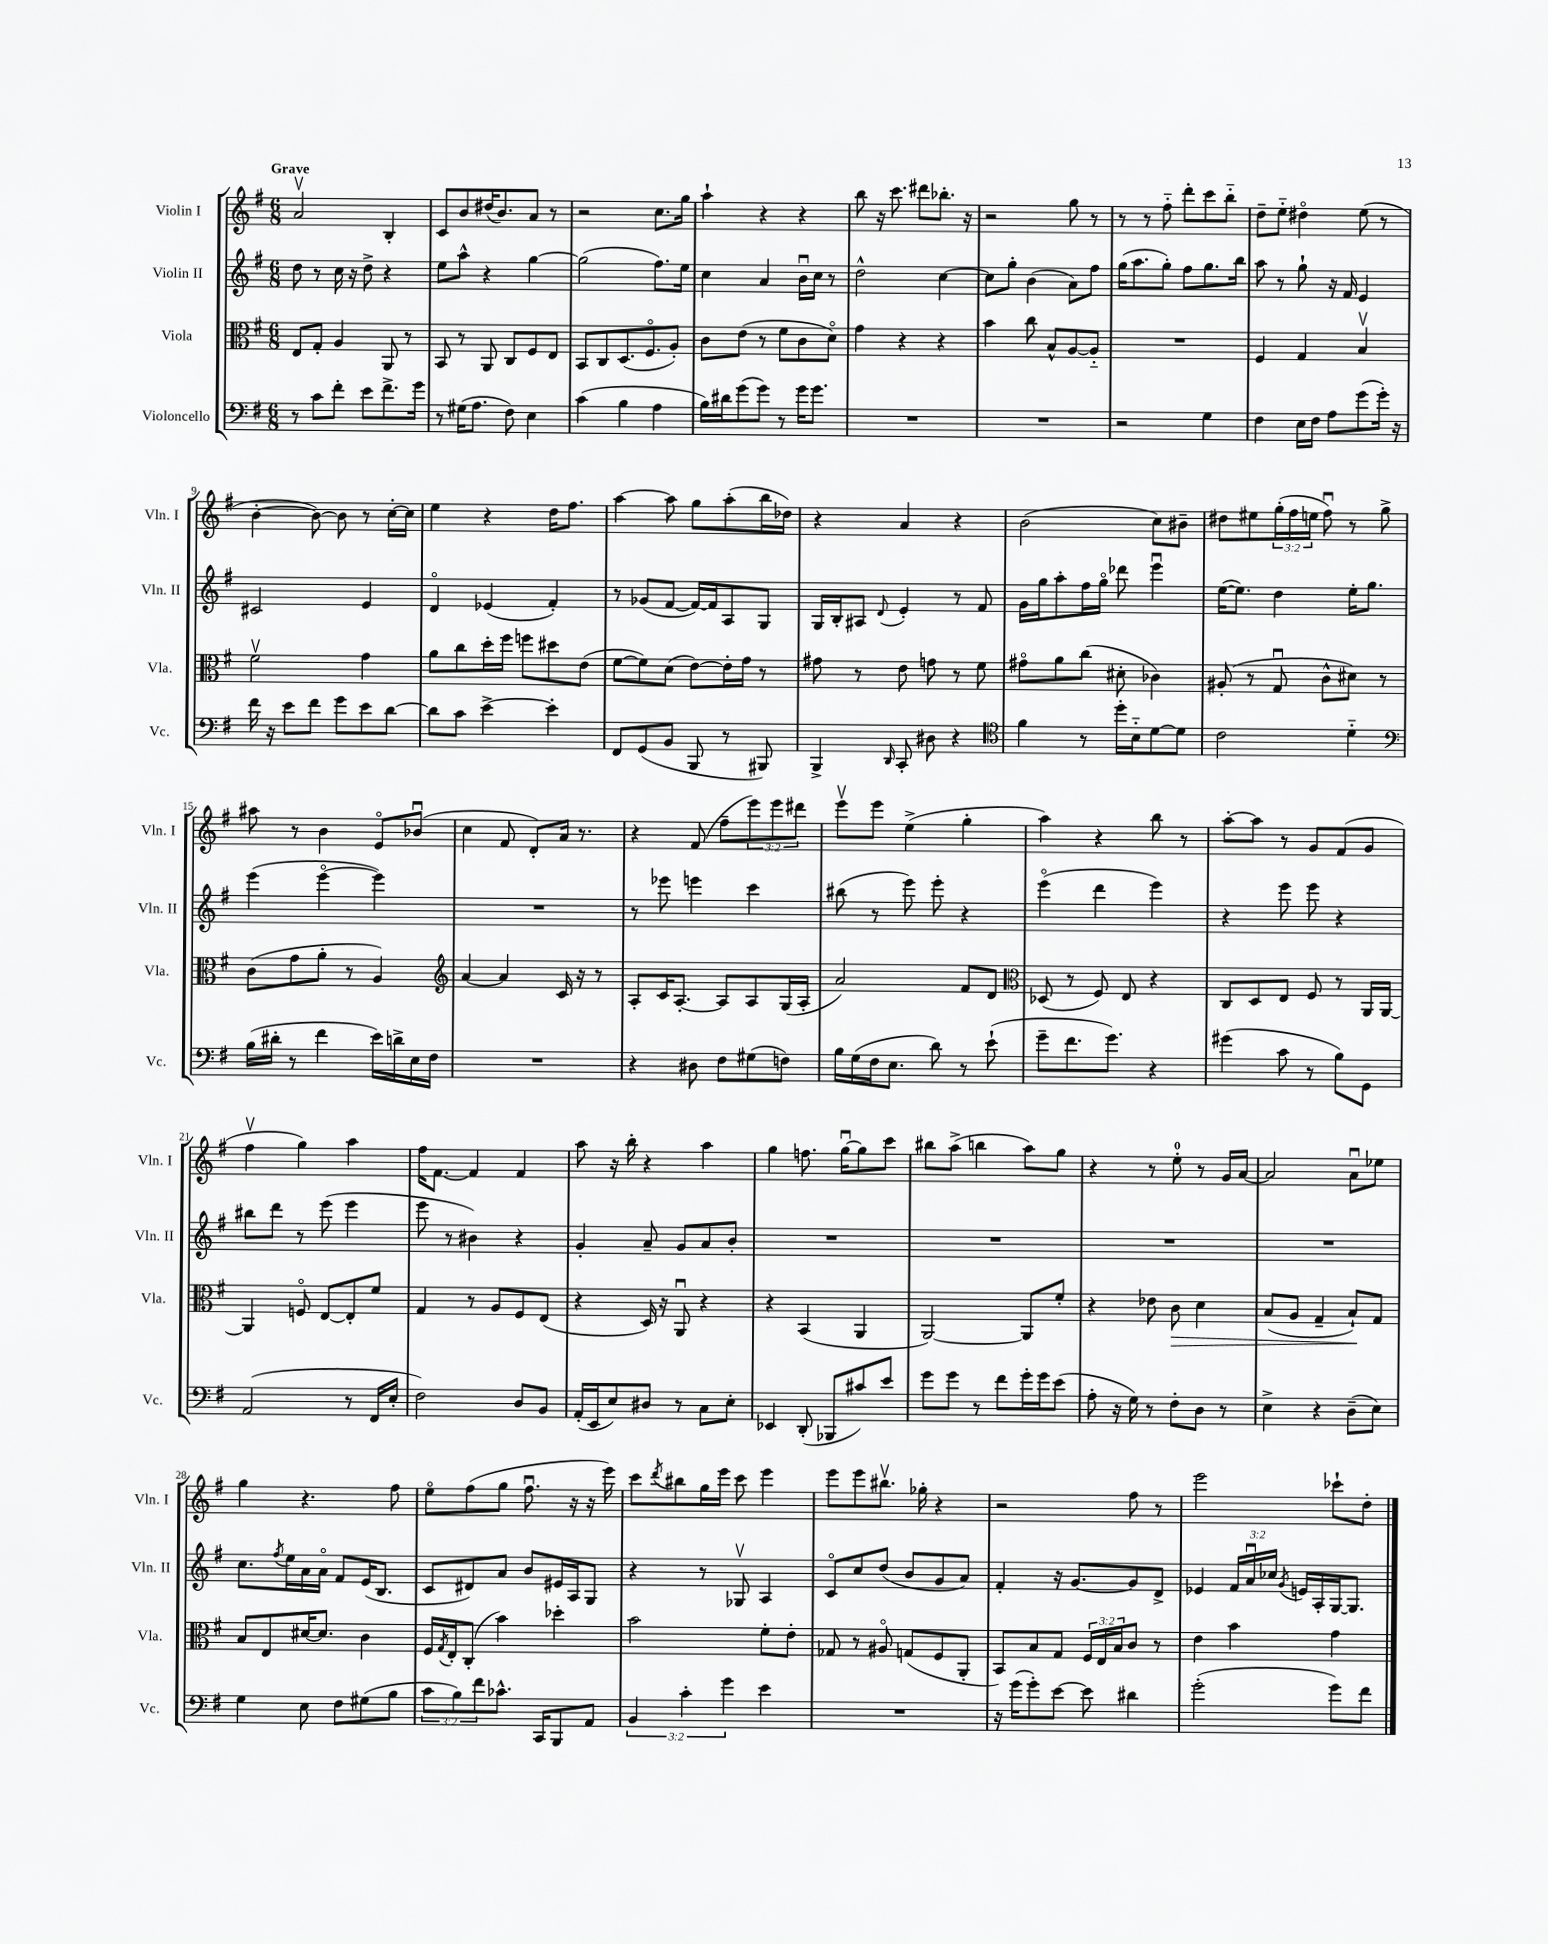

**kern	**kern	**dynam	**kern	**kern
*part4	*part3	*part3	*part2	*part1
*staff4	*staff3	*staff3	*staff2	*staff1
*I"Violoncello	*I"Viola	*	*I"Violin II	*I"Violin I
*I'Vc.	*I'Vla.	*	*I'Vln. II	*I'Vln. I
*clefF4	*clefC3	*	*clefG2	*clefG2
*k[f#]	*k[f#]	*	*k[f#]	*k[f#]
*M6/8	*M6/8	*	*M6/8	*M6/8
=1	=1	=1	=1	=1
!	!	!	!	!LO:TX:a:B:t=Grave
8r	8E/L	.	8dd\	2av/
8c\L	8G'/J	.	8r	.
8f#'\J	4A/	.	16cc\	.
.	.	.	16r	.
8e\L	.	.	8dd^\	.
8.f#^\	8AA/	.	4r	4B'/
.	8r	.	.	.
16g\Jk	.	.	.	.
=2	=2	=2	=2	=2
8r	8BB/	.	8ee\L	8c/L
(16G#X\KL	8r	.	8aa^^\J	8b/
8.A\J	.	.	.	.
.	8AA/	.	4r	(16dd#X/K
.	.	.	.	8.b/)
8F#\)	8C/L	.	.	.
4E\	8F#/	.	[4gg\	8a/J
.	8E/J	.	.	8r
=3	=3	=3	=3	=3
(4c\	8BB/L	.	(2gg\]	2r
.	8C/	.	.	.
4B\	(8.D/	.	.	.
.	8.F#/	.	.	.
4A\	.	.	8.ff#\L)	8.cc\L
.	8A'/J)	.	.	.
.	.	.	16ee\Jk	16gg\Jk
=4	=4	=4	=4	=4
16B\LL)	8c\L	.	4cc\	4aa`\
16d#X\J	.	.	.	.
(8g\	(8e\J	.	.	.
8g\J)	8r	.	4a/	4r
8r	8f#\L	.	.	.
16g\KL	8c\	.	16bu\LL	4r
8.g\J	.	.	16cc\JJ	.
.	8d\J)	.	8r	.
=5	=5	=5	=5	=5
2.r	4g\	.	2dd^^\	8bb\
.	.	.	.	16r
.	.	.	.	8.ccc\
.	4r	.	.	.
.	.	.	.	8ddd#X\L
.	4r	.	[4cc\	8.bb-X'\J
.	.	.	.	16r
=6	=6	=6	=6	=6
2.r	4b\	.	8cc\L]	2r
.	.	.	8gg'\J	.
.	8cc\	.	(4b\	.
.	8B^^/L	.	.	.
.	[8A/	.	8a\L)	8gg\
.	8A/J]	.	8ff#\J	8r
=7	=7	=7	=7	=7
2r	2.r	.	(16gg\KL	8r
.	.	.	8.aa\	.
.	.	.	.	8r
.	.	.	8gg'\J)	8ff#\
.	.	.	8ff#\L	8ddd'\L
4G\	.	.	8.gg\	8ccc\
.	.	.	.	8bb\J
.	.	.	16bb\Jk	.
=8	=8	=8	=8	=8
4F#\	4F#/	.	8aa\	8dd~\L
.	.	.	8r	8ee\J
16E\LL	4G/	.	8gg`\	4dd#X\
16F#\JJ	.	.	.	.
8A\L	.	.	16r	.
.	.	.	16f#/	.
(8g\	4Bv/	.	4e/	(8ee\
16g'\Jk)	.	.	.	8r
16r	.	.	.	.
!!LO:LB:g=z
=9	=9	=9	=9	=9
16f#\	2f#v\	.	2c#X/	[4b'\
16r	.	.	.	.
8e\L	.	.	.	.
8f#\J	.	.	.	8b\_)
8g\L	.	.	.	8b\]
8e\	4g\	.	4e/	8r
[8d\J	.	.	.	[16cc'\LL
.	.	.	.	16cc\JJ]
=10	=10	=10	=10	=10
8d\L]	8a\L	.	4d/	4ee\
8c\J	8cc\	.	.	.
[4e^\	16dd'\L	.	(4e-X/	4r
.	16ff#\JJ	.	.	.
.	8ffn\L	.	.	.
4e'\]	8dd#X\	.	4f#'/)	16dd\KL
.	.	.	.	8.ff#\J
.	(8e\J	.	.	.
=11	=11	=11	=11	=11
8FF#/L	[8f#\L	.	8r	[4aa\
(8GG/	8f#\])	.	(8g-X/L	.
8BB/J	(8d\J	.	[8f#/J	8aa\]
8BBB/	[8e\L)	.	16f#/LL_)	8gg\L
.	.	.	16f#/J]	.
8r	16e'\L]	.	8A/	(8aa'\
.	16g\JJ	.	.	.
8BBB#X/)	8r	.	8G/J	16bb\L
.	.	.	.	16dd-X\JJ)
=12	=12	=12	=12	=12
4BBB^/	8g#X\	.	16G/LL	4r
.	.	.	16B'/J	.
.	8r	.	8A#X/J	.
16qqDD/	.	.	8qqd/	.
8CC'/	8e\	.	4e'/	4a/
8D#X\	8gn\	.	.	.
4r	8r	.	8r	4r
.	8f#\	.	8f#/	.
=13	=13	=13	=13	=13
*clefC4	*	*	*	*
4f#\	8g#X\L	.	16g\LL	(2b\
.	.	.	16gg\J	.
.	8a\	.	8aa'\	.
8r	(8cc\J	.	16ff#\L	.
.	.	.	16gg\JJ	.
16dd'\LL	8d#X'\	.	8ddd-X\	.
16B\J	.	.	.	.
[8d\	4c-X\)	.	4eeeu\	8cc\L)
8d\J]	.	.	.	8b#X~\J
=14	=14	=14	=14	=14
2c\	(8A#X'/	.	([16ee\KL	8dd#X\L
.	.	.	8.ee\J])	.
.	8r	.	.	8ee#X\
.	8Gu/	.	4dd\	(24gg'\L
.	.	.	.	24ff#\
.	.	.	.	24een\JJ
.	8c^^\L	.	.	8ff#u\)
4d\	8d#X\J)	.	16ee'\KL	8r
.	.	.	8.gg\J	.
.	8r	.	.	8gg^\
!!LO:LB:g=z
=15	=15	=15	=15	=15
*clefF4	*	*	*	*
(16B\LL	(8c\L	.	(4eee\	8aa#X\
16d#X'\JJ	.	.	.	.
8r	8g\	.	.	8r
4f#\	8a'\J	.	[4eee\	4b\
.	8r	.	.	.
16e\LL)	4A/)	.	4eee\])	8e/L
16dn^\	.	.	.	.
16E\	.	.	.	(8b-Xu/J
16F#\JJ	.	.	.	.
=16	=16	=16	=16	=16
*	*clefG2	*	*	*
2.r	[4a/	.	2.r	4cc\
.	4a/]	.	.	8f#/
.	.	.	.	8d'/L)
.	16c/	.	.	16a/Jk
.	16r	.	.	8.r
.	8r	.	.	.
=17	=17	=17	=17	=17
4r	8A'/L	.	8r	4r
.	16c/K	.	8eee-X\	.
.	[8.A'/J	.	.	.
8D#X\	.	.	4eeen\	(8f#/
8F#\L	8A/L]	.	.	8ff#~\L
(8G#X\	8A/	.	4ccc\	12eee\)
.	.	.	.	12eee\
8Fn\J)	(16G/L	.	.	.
.	.	.	.	12ddd#X\J
.	16A'/JJ	.	.	.
=18	=18	=18	=18	=18
16B\LL	2a/)	.	(8bb#X\	8eeev\L
(16G\	.	.	.	.
16F#\J	.	.	8r	8eee\J
8.E\J	.	.	.	.
.	.	.	8eee\)	(4ee^\
8d\)	.	.	8eee'\	.
8r	8f#/L	.	4r	4gg'\
(8e`\	8d/J	.	.	.
=19	=19	=19	=19	=19
*	*clefC3	*	*	*
8g~\L	(8D-X/	.	(4eee\	4aa\)
8.f#\	8r	.	.	.
.	8F#/)	.	4ddd\	4r
8.g\J)	.	.	.	.
.	8E/	.	.	.
4r	4r	.	4eee\)	8bb\
.	.	.	.	8r
=20	=20	=20	=20	=20
(4g#X\	8C/L	.	4r	[8aa'\L
.	8D/	.	.	8aa\J]
8c\	8E/J	.	8eee\	8r
8r	8F#/	.	8eee\	8g/L
8B\L)	8r	.	4r	(8f#/
8GG\J	16AA/LL	.	.	8g/J
.	[16AA/JJ	.	.	.
!!LO:LB:g=z
=21	=21	=21	=21	=21
(2AA/	4AA/]	.	8bb#X\L	4ff#v\
.	.	.	8ddd\J	.
.	8Fn/	.	8r	4gg\)
.	[8E/L	.	(8eee\	.
8r	8E'/]	.	4eee\	4aa\
16FF#/LL	8f#/J	.	.	.
16E'/JJ	.	.	.	.
=22	=22	=22	=22	=22
2F#\)	4G/	.	8eee\	16ff#\KL
.	.	.	.	[8.f#\J
.	.	.	8r	.
.	8r	.	4b#X\)	4f#/]
.	8A/L	.	.	.
8D/L	8F#/	.	4r	4f#/
8BB/J	(8E/J	.	.	.
=23	=23	=23	=23	=23
(16AA'/LL	4r	.	4g'/	8aa\
16EE/J	.	.	.	.
8E/)	.	.	.	16r
.	.	.	.	16bb'\
8D#X/J	16D/)	.	8a~/	4r
.	16r	.	.	.
8r	8AAu/	.	8g/L	.
8C\L	4r	.	8a/	4aa\
8E'\J	.	.	8b'/J	.
=24	=24	=24	=24	=24
4EE-X/	4r	.	2.r	4gg\
(8DD'/	(4BB/	.	.	8.ffn\
8BBB-X/L	.	.	.	.
.	.	.	.	[16ggu\KL
8c#X/)	4AA/	.	.	8gg\]
8e/J	.	.	.	8ccc\J
=25	=25	=25	=25	=25
8g\L	[2AA/)	.	2.r	8bb#X\L
8g\J	.	.	.	(8aa^\J
8r	.	.	.	4bbn\
8f#\L	.	.	.	.
16g'\L	8AA/L]	.	.	8aa\L)
16g\J	.	.	.	.
(8e\J	8f#'/J	.	.	8gg\J
=26	=26	=26	=26	=26
8A'\	4r	.	2.r	4r
16r	.	.	.	.
16G\)	.	.	.	.
8r	8e-X\	.	.	8r
!	!	!LO:HP:b	!	!
8F#'\L	8c\	>	.	8ee'\
8D\J	4d\	.	.	8r
8r	.	.	.	16g/LL
.	.	.	.	[16a/JJ
=27	=27	=27	=27	=27
4E^\	(8B/L	.	2.r	2a/]
.	8A/J	.	.	.
4r	4G~/	.	.	.
(8D~\L	8B`/L)	.	.	8au\L
8E\J)	8G/J	]	.	8ee-X\J
!!LO:LB:g=z
=28	=28	=28	=28	=28
4G\	8B/L	.	8.cc\L	4gg\
.	8E/	.	.	.
.	.	.	8qff#/	.
.	.	.	16ee\L	.
8E\	[16d#X/K	.	16a\	4.r
.	8.d#/J]	.	16a\JJ	.
8F#\L	.	.	8f#/L	.
(8G#X\	4c\	.	(16e/K	.
.	.	.	8.B/J	.
8B\J	.	.	.	8ff#\
=29	=29	=29	=29	=29
12c\L	16F#/LL	.	8c/L	8ee\L
.	8qG/	.	.	.
.	16E'/J	.	.	.
12B\)	.	.	.	.
.	(8C'/J	.	8d#X/)	(8ff#\
12f#\	.	.	.	.
8.c-X^^\J	4b\)	.	8a/J	8gg\J
.	.	.	8b/L	8.ff#u\
16CC/KL	.	.	.	.
8BBB/	4dd-X'\	.	16e#X/L	.
.	.	.	16A/J	16r
8AA/J	.	.	8G/J	16r
.	.	.	.	16eee\)
=30	=30	=30	=30	=30
6BB/	2b\	.	4r	8ccc\L
.	.	.	.	8qddd/
.	.	.	.	8bb#X\
6c'\	.	.	.	.
.	.	.	8r	16gg\L
.	.	.	.	16eee\JJ
6g\	.	.	.	.
.	.	.	8G-Xv/	8ccc\
4e\	8f#'\L	.	4A/	4eee\
.	8e'\J	.	.	.
=31	=31	=31	=31	=31
2.r	8G-X/	.	8c/L	8eee\L
.	8r	.	8cc/	8eee\
.	8A#X/	.	(8dd/J	8.bb#Xv\J
.	(8Gn/L	.	8b/L	.
.	.	.	.	16gg-X'\
.	8F#/	.	8g/	4r
.	8AA'/J	.	8a/J)	.
=32	=32	=32	=32	=32
16r	8BB/L)	.	4f#'/	2r
(16g\KL	.	.	.	.
8g'\)	8B/	.	.	.
[8e\J	8G/J	.	16r	.
.	.	.	[8.g/L	.
8e\]	24F#/LL	.	.	.
.	24E/	.	.	.
.	24B/J	.	.	.
4d#X\	8c/J	.	8g/]	8ff#\
.	8r	.	8d^/J	8r
=33	=33	=33	=33	=33
(2g'\	4e\	.	4e-X/	2eee\
.	4b\	.	24f#/LL	.
.	.	.	24au/	.
.	.	.	24cc-X/JJ	.
.	.	.	8qg/	.
.	.	.	16en/LL	.
.	.	.	16A'/	.
8g\L)	4g\	.	[16G/J	8ccc-X`\L
.	.	.	8.G/J]	.
8f#\J	.	.	.	8dd'\J
==	==	==	==	==
*-	*-	*-	*-	*-
